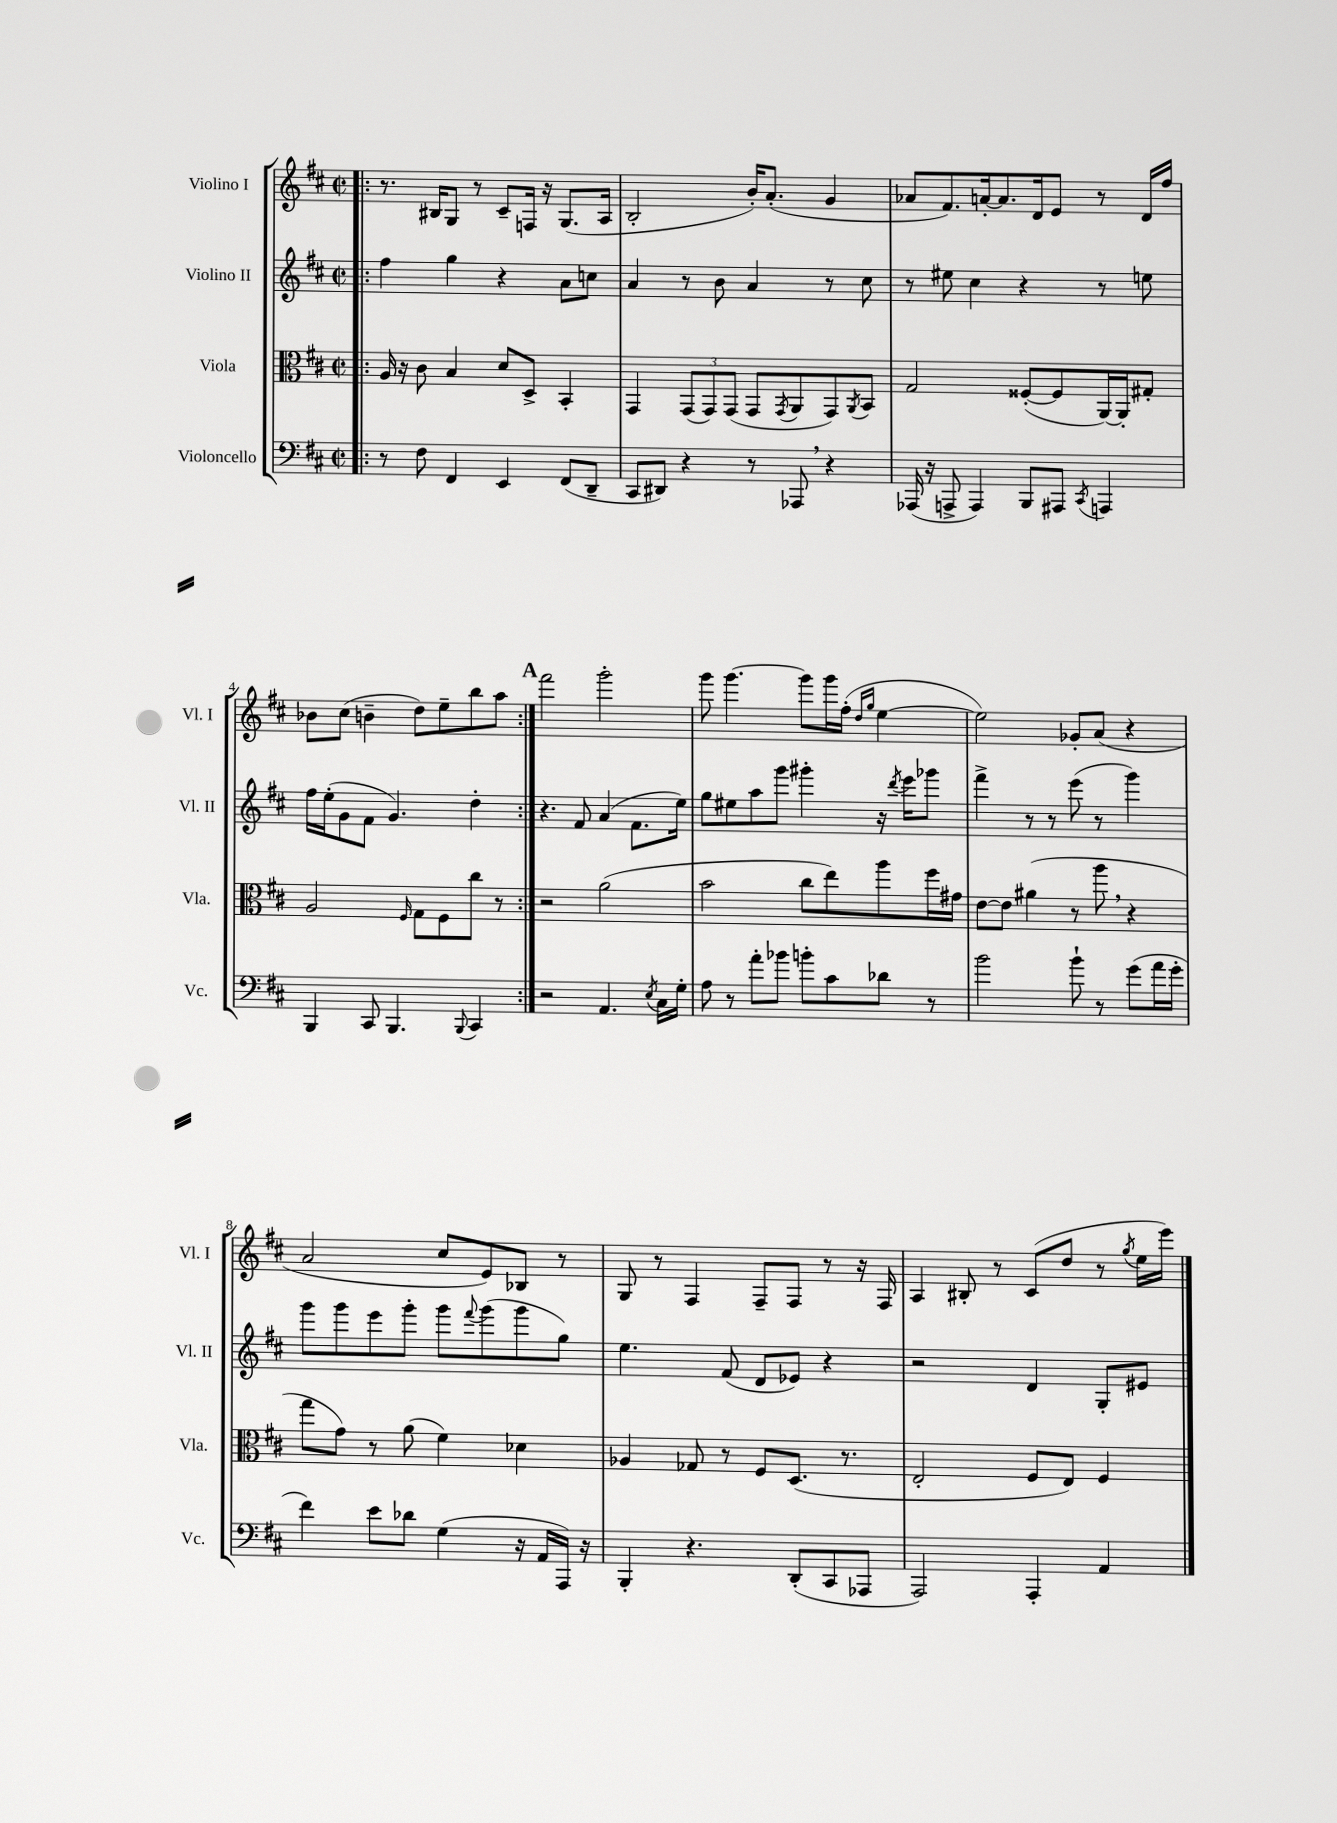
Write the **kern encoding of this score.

**kern	**kern	**kern	**kern
*staff4	*staff3	*staff2	*staff1
*clefF4	*clefC3	*clefG2	*clefG2
*k[f#c#]	*k[f#c#]	*k[f#c#]	*k[f#c#]
*M2/2	*M2/2	*M2/2	*M2/2
*met(c|)	*met(c|)	*met(c|)	*met(c|)
=!|:	=!|:	=!|:	=!|:
8r	16A	4ff#	8.r
.	16r	.	.
8F#	8c#	.	.
.	.	.	16B#
4FF#	4B	4gg	8G
.	.	.	8r
4EE	8d	4r	8c#~
.	8D^	.	16F
.	.	.	16r
(8FF#	4BB'	8a	(8.G
8DD~	.	8cc	.
.	.	.	16A
=	=	=	=
8CC#	4GG	4a	2B'
8DD#)	.	.	.
4r	(12GG	8r	.
.	12GG)	.	.
.	.	8b	.
.	(12GG	.	.
8r	8GG	4a	16b')
.	.	.	(8.a'
.	8qGG	.	.
8AAA-	8AA	.	.
4r	8GG)	8r	4g
.	8qAA	.	.
.	8BB	8cc#	.
=	=	=	=
(16AAA-	2G	8r	8a-
16r	.	.	.
8AAA^	.	8ee#	8.f#)
4AAA)	.	4cc#	.
.	.	.	[16a'
.	.	.	8.a]
8BBB	([8F##'	4r	.
.	.	.	16d
8AAA#	8F##]	.	8e
8qCC#	.	.	.
4AAA	[16AA)	8r	8r
.	16AA']	.	.
.	8G#'	8ee	16d
.	.	.	16ff#
=	=	=	=
4BBB	2A	16ff#	8b-
.	.	(16ee'	.
.	.	8g	(8cc#
8CC#	.	8f#	4b~
4.BBB	.	4.g)	.
.	16qqF#	.	.
.	8G	.	8dd)
.	8F#	.	8ee~
8qqBBB	.	.	.
4CC#	8cc#	4dd'	8bb
.	8r	.	8aa
=:|!	=:|!	=:|!	=:|!
2r	2r	4.r	2fff#
.	.	8f#	.
4.AA	(2a	(4a	2ggg'
.	.	8.f#	.
8qE	.	.	.
16C#	.	.	.
16G'	.	16ee)	.
=	=	=	=
8A	2b	8gg	8ggg
8r	.	8ee#	[4.ggg
8a'	.	8aa	.
8b-	.	8ggg	.
8b'	8cc#	4ggg#'	8ggg]
8c#	8ee)	.	16ggg
.	.	.	(16ff#'
.	.	.	16qqdd
.	.	.	16qqgg
8d-	8aa	16r	[4ee
.	.	8qddd	.
.	.	16eee	.
8r	16ff#	8ggg-	.
.	16g#	.	.
=	=	=	=
2b	[8e	4fff#^	2ee])
.	8e]	.	.
.	(4a#	8r	.
.	.	8r	.
8b`	8r	(8eee	8g-'
8r	8aa	8r	(8a
(8g	4r	4ggg)	4r
16a	.	.	.
16g'	.	.	.
=	=	=	=
4f#)	8gg	8ggg	2a
.	8g)	8ggg	.
8e	8r	8eee	.
8d-	(8a	8ggg'	.
(4G	4f#)	8ggg	8cc#
.	.	8qqfff#	.
.	.	(8ggg	8e)
16r	4d-	8ggg	8B-
16AA	.	.	.
16AAA)	.	8gg)	8r
16r	.	.	.
=	=	=	=
4BBB'	4A-	4.ee	8G
.	.	.	8r
4.r	8G-	.	4F#
.	8r	(8f#	.
.	8F#	8d	8F#~
(8DD'	(8.D	8e-)	8F#
8CC#	.	4r	8r
.	8.r	.	.
8AAA-	.	.	16r
.	.	.	16F#
=	=	=	=
2AAA)	2E'	2r	4A
.	.	.	8B#'
.	.	.	8r
4AAA'	8F#	4d	(8c#
.	8E)	.	8dd
4AA	4F#	8G'	8r
.	.	.	8qgg
.	.	8e#	16ee
.	.	.	16eee)
==	==	==	==
*-	*-	*-	*-
